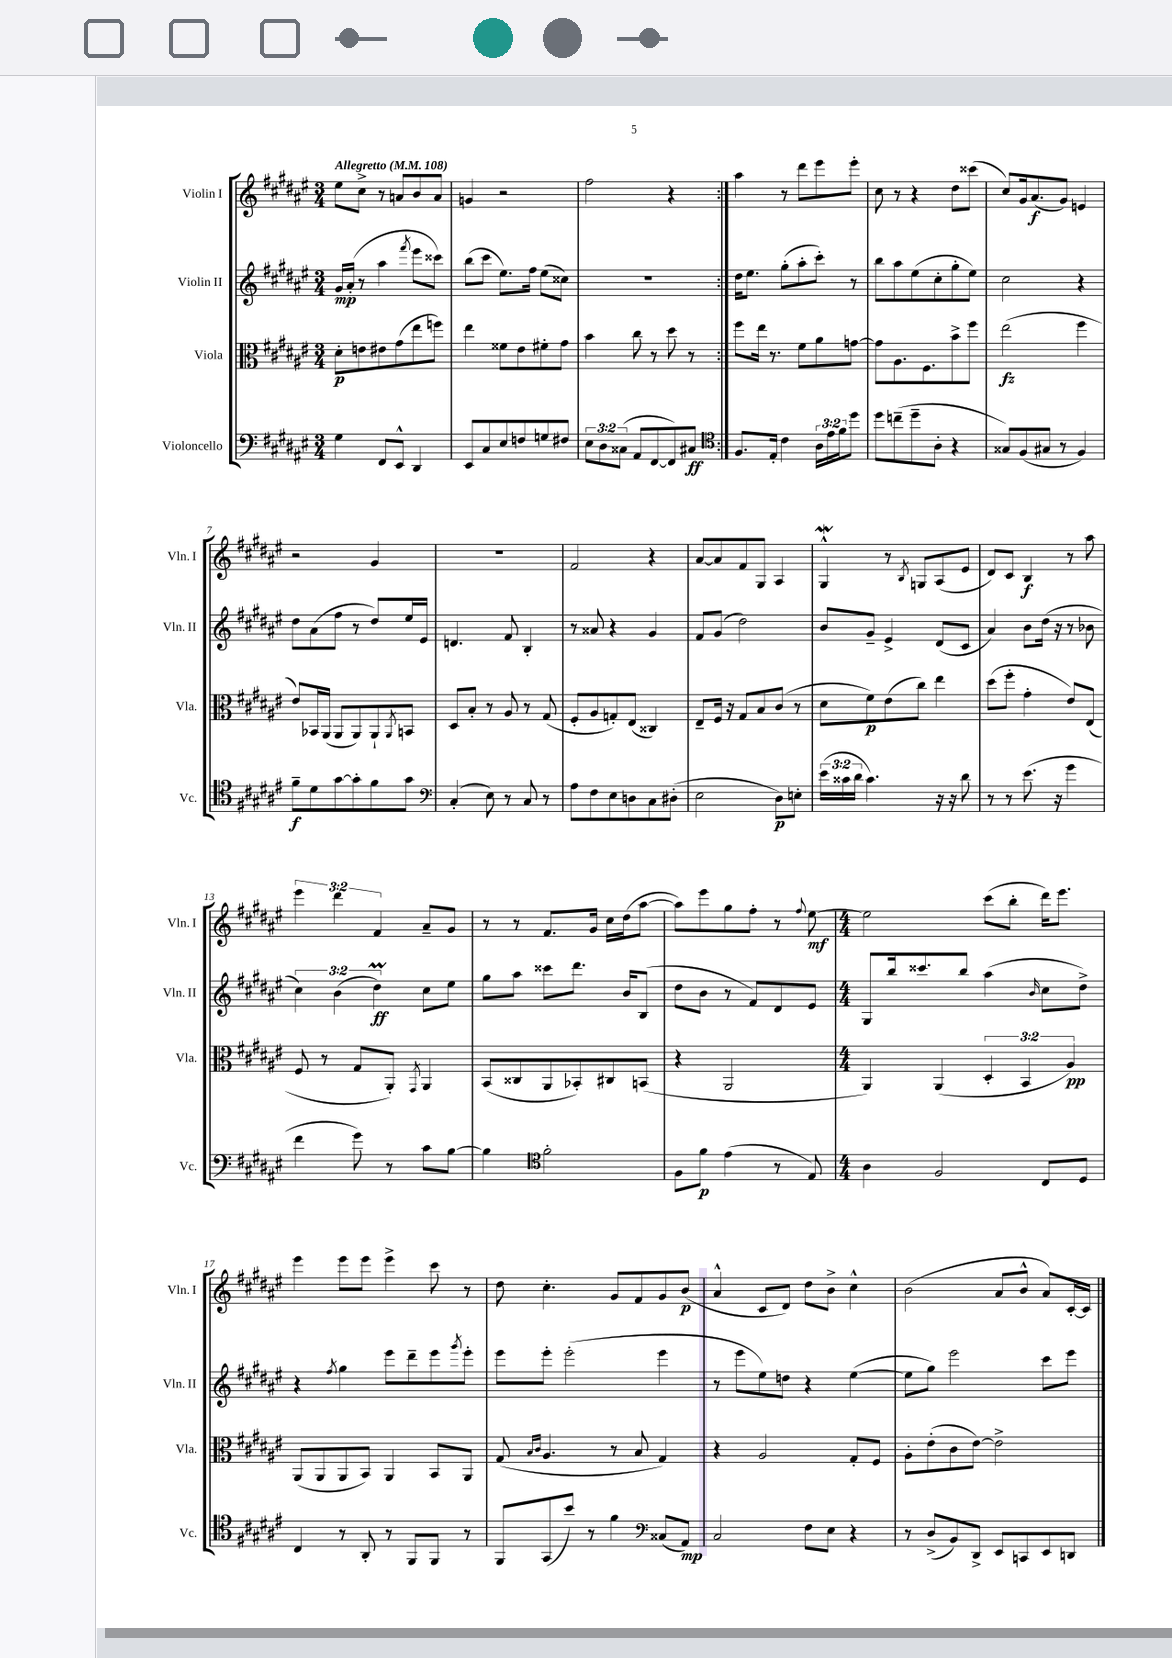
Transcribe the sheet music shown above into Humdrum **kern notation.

**kern	**kern	**kern	**kern
*staff4	*staff3	*staff2	*staff1
*clefF4	*clefC3	*clefG2	*clefG2
*k[f#c#g#d#a#e#]	*k[f#c#g#d#a#e#]	*k[f#c#g#d#a#e#]	*k[f#c#g#d#a#e#]
*M3/4	*M3/4	*M3/4	*M3/4
*MM108	*MM108	*MM108	*MM108
4G#	8d#'	16g#	8ee#
.	.	(16a#'	.
.	8e	8r	8cc#^
8FF#	8e#	4aa#	8r
8EE#^^	(8g#	.	8a
.	.	8qfff#	.
4DD#	8ee#	8eee#	8b
.	8ff)	8ccc##)	8a
=	=	=	=
8EE#	4ee#	(8bb	4g
8C#	.	8ccc#	.
8E#	8f##	8.ee#)	2r
8F	8e#	.	.
.	.	16ff#	.
8G	8f#'	(8ee#	.
8F#	8g#	8cc##)	.
=	=	=	=
12E#	4b	2.r	2ff#
12D#	.	.	.
(12C##	.	.	.
8AA#	8cc#	.	.
[8FF#	8r	.	.
8FF#])	8dd#	.	4r
8C#	8r	.	.
=:|!	=:|!	=:|!	=:|!
*clefC4	*	*	*
8.F#	8ff#	16dd#	4aa#
.	.	8.ee#	.
.	16ee#	.	.
16E#'	8.r	.	.
4c#	.	(8gg#'	8r
.	8f#	8aa#'	8ddd#
24A#	8a#	8ccc#')	8eee#
24e#	.	.	.
24f#	.	.	.
8dd#	[8g	8r	8eee#'
=	=	=	=
8dd#	8g]	8bb	8cc#
(8cc~	8.A#	8aa#	8r
8dd#~	.	(8ee#	4r
.	8.F#	.	.
8A#'	.	8cc#'	.
4r	8b^	8gg#'	8dd#
.	8ff#	8ee#)	(8ccc##
=	=	=	=
8G##)	(2ee#	2cc#	8cc#)
(8F#	.	.	16g#
.	.	.	(8.a#
8G#	.	.	.
8r	.	.	8g#)
4F#)	4ff#	4r	4e
=	=	=	=
8f#~	8e#)	8dd#	2r
8d#	16BB-	(8a#	.
.	(16AA#	.	.
[8g#	8AA#	8ff#	.
8g#']	8AA#)	8r	.
8f#	8AA#`	8dd#)	4g#
.	8qAA#	.	.
8g#	8BB	16ee#	.
.	.	16e#	.
=	=	=	=
*clefF4	*	*	*
(4C#'	8D#	4.d	2.r
.	8B'	.	.
8E#)	8r	.	.
8r	8A#	8f#	.
8C#	8r	4B'	.
8r	(8G#	.	.
=	=	=	=
8A#	8F#'	8r	2f#
8F#	8A#	8a##	.
8E#	8G')	4r	.
8D	(8E#	.	.
8C#	4C##)	4g#	4r
(8D#'	.	.	.
=	=	=	=
2E#	8E#~	8f#	[8a#
.	16F#	(8g#	8a#]
.	16r	.	.
.	8G#	2dd#)	8f#
.	8B	.	8G#
8D#)	(8c#	.	4A#
8E'	8r	.	.
=	=	=	=
(24e#	8d#	8b	4G#^^
24c##	.	.	.
24d#	.	.	.
4.c##)	8f#)	8g#~	.
.	(8e#	4e#^	8r
.	.	.	8qB
.	8cc#)	.	8G
16r	4ee#	(8d#	(8A#
16r	.	.	.
8d#	.	8c#	8e#
=	=	=	=
8r	(8dd#	4a#)	8d#)
8r	8ff#'	.	8c#
(8.e#	4g#'	8b	4B
.	.	(16dd#	.
16r	.	16r	.
4g#	8e#)	8r	8r
.	(8E#	8b-	8aa#
=	=	=	=
4f#	8F#	6cc#)	6eee#
.	8r	.	.
.	.	(6b	6ddd#
8g#)	8G#	.	.
.	.	6dd#)	6f#
8r	8AA#')	.	.
.	8qGG#	.	.
8c#	4AA#	8cc#	8a#~
[8B	.	8ee#	8g#
=	=	=	=
4B]	(8BB	8gg#	8r
.	8C##	8aa#	8r
*clefC4	*	*	*
2f#'	8AA#	8ccc##	8.f#
.	8BB-')	8.ddd#	.
.	.	.	16g#
.	8C#	.	16cc#
.	.	16b	(16dd#
.	(8BB	(8B	[8aa#
=	=	=	=
8F#	4r	8dd#	8aa#])
8f#	.	8b	8eee#
(4e#	2AA#	8r	8gg#
.	.	8f#)	8ff#'
8r	.	8d#	8r
.	.	.	8qqff#
8E#)	.	8e#	[8ee#
=	=	=	=
*M4/4	*M4/4	*M4/4	*M4/4
4A#	4AA#)	8G#	2ee#]
.	.	16bb	.
.	.	8.ccc##	.
2F#	(4AA#	.	.
.	.	8bb	.
.	6D#'	(4aa#	(8ccc#
.	.	.	8bb'
.	6BB	.	.
.	.	16qqb	.
8C#	.	8cc#	16ddd#)
.	.	.	8.eee#
.	6A#)	.	.
8D#	.	8dd#^)	.
=	=	=	=
4C#	(8AA#	4r	4eee#
.	8AA#	.	.
.	.	8qff#	.
8r	8AA#	4gg#	8eee#
8AA#'	8BB)	.	8eee#
8r	4AA#	8eee#	4eee#^
8FF#	.	8ddd#~	.
8FF#	8BB	8eee#	8ccc#
.	.	8qggg#	.
8r	8AA#	8eee#'	8r
=	=	=	=
8FF#	(8G#	8eee#	8dd#
.	16qqB	.	.
.	16qqc#	.	.
(8GG#	4.A#	8eee#'	4.cc#'
8b)	.	(2eee#'	.
8r	.	.	.
4f#	8r	.	8g#
.	8B	.	8f#
*clefF4	*	*	*
(8C##	4G#)	4eee#	8g#
8AA#)	.	.	(8b
=	=	=	=
2C#	4r	8r	4a#^^
.	.	8eee#	.
.	2A#	8ee#)	8c#
.	.	8dd	8d#)
8F#	.	4r	8dd#
8E#	.	.	8b^
4r	8G#'	([4ee#	4cc#^^
.	8F#	.	.
=	=	=	=
8r	8A#'	8ee#]	(2b
(8D#^	(8e#'	8gg#)	.
8BB)	8c#	2eee#	.
8DD#^	[8e#)	.	.
8EE#	2e#^]	.	8a#
8CC	.	.	8b^^
8EE#	.	8ccc#	8a#)
8DD	.	8eee#	[16c#'
.	.	.	16c#]
==	==	==	==
*-	*-	*-	*-
